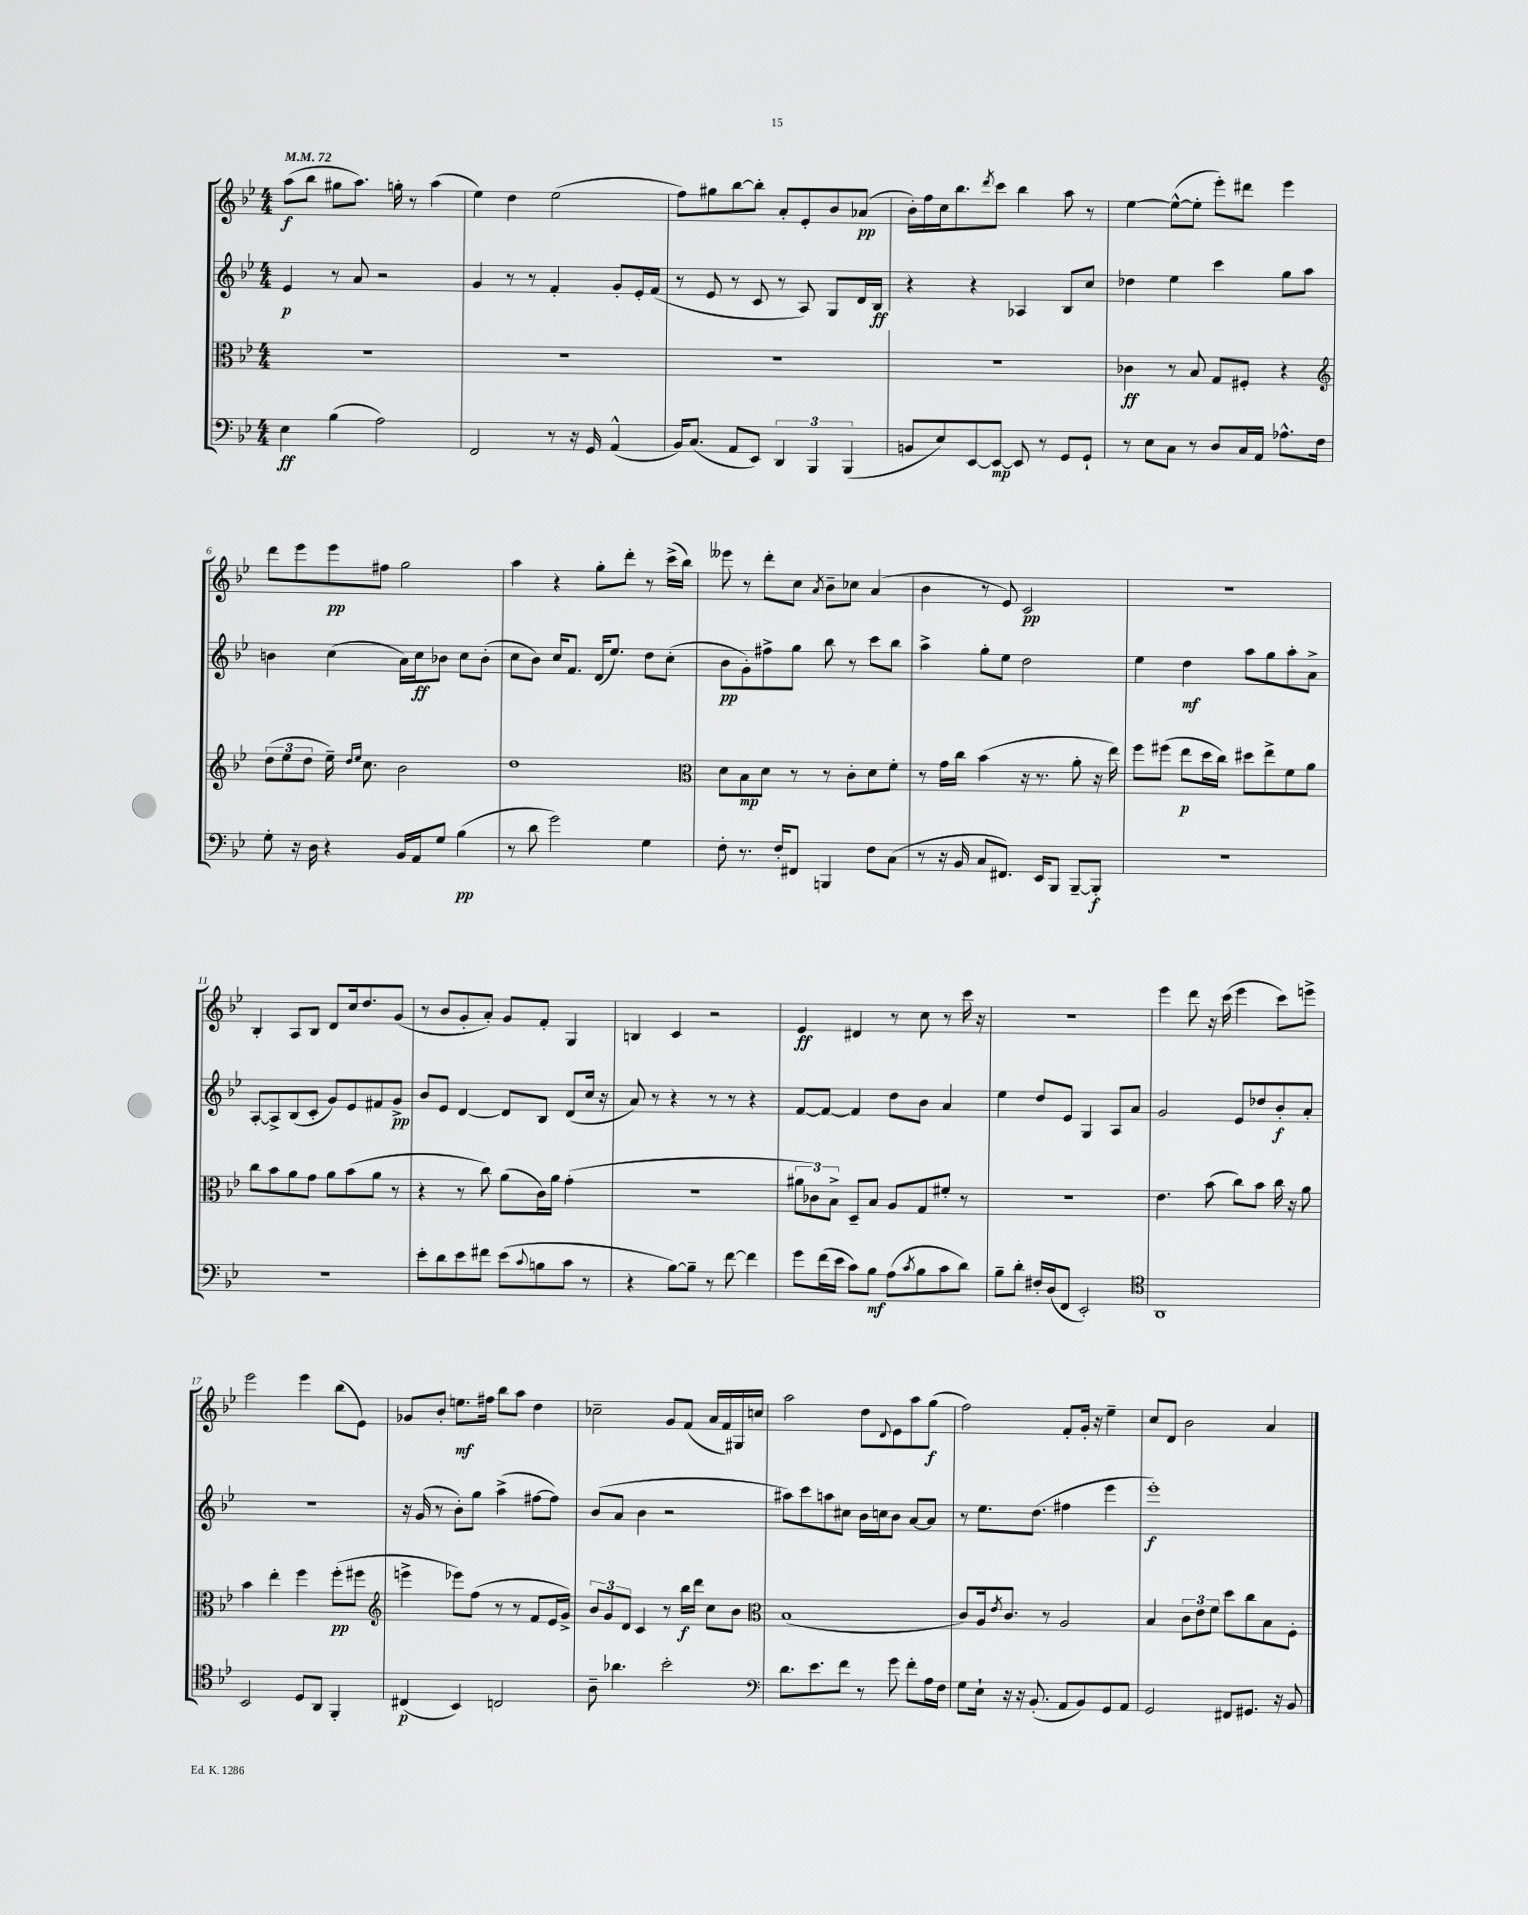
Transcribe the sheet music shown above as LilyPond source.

<<
\new StaffGroup <<
\new Staff = "s0" {
    \clef treble \key bes \major \numericTimeSignature \time 4/4 \tempo 4 = 72
    a''8\f( bes''8 gis''8 a''8.) g''16-. r8 a''4( |
    ees''4) d''4 ees''2( |
    f''8) gis''8 bes''8~ bes''8-. a'8-. ees'8-. bes'8 aes'8\pp( |
    bes'16-.) f''16 c''16 bes''8. \acciaccatura { d'''8 } c'''8 bes''4 a''8 r8 |
    ees''4~ ees''8~-^( ees''8-. ees'''8-.) dis'''8 ees'''4 |
    d'''8 ees'''8 ees'''8\pp fis''8 g''2 |
    a''4 r4 g''8-. d'''8-. r8 c'''16->( bes''16) |
    eeses'''8 r8 d'''8-. c''8 \acciaccatura { a'8 } bes'8-- ces''8 a'4( |
    bes'4 r8 ees'8) c'2\pp |
    R1 |
    bes4-. a8 bes8 d'8 c''16 d''8. g'8( |
    r8 bes'8 g'8-. a'8-.) g'8 f'8-. g4 |
    b4 c'4 r2 |
    ees'4\ff dis'4 r8 c''8 r8 c'''16 r16 |
    R1 |
    ees'''4 d'''8 r16 c'''16( ees'''4 c'''8) e'''8-> |
    ees'''2 ees'''4 bes''8( ees'8) |
    ges'8 bes'8-. e''8.\mf fis''16 bes''8 a''8 d''4 |
    ces''2-- g'8 f'8( a'16 f'16) gis16 c''16 |
    a''2 d''8 \appoggiatura { d'8 } ees'8 a''8 g''8\f( |
    f''2) f'8-. g'16-. r16 ees''4-- |
    c''8 d'8 bes'2 a'4 \bar "|." |
}
\new Staff = "s1" {
    \clef treble \key bes \major \numericTimeSignature \time 4/4
    ees'4\p r8 a'8 r2 |
    g'4 r8 r8 f'4-. g'8-. ees'16-. f'16( |
    r8 ees'8 r8 c'8 r8 a8) g8 d'16 bes16\ff |
    r4 r4 aes4 bes8 c''8 |
    des''4 ees''4 c'''4 g''8 a''8 |
    b'4 c''4( a'16) c''16\ff bes'8 c''8 bes'8-.( |
    c''8 bes'8) c''16 f'8. d'16( ees''8.) d''8 c''8-.( |
    bes'8\pp g'8-.) fis''8-> g''8 bes''8 r8 c'''8 bes''8 |
    a''4-> g''8-. ees''8 d''2 |
    ees''4 d''4\mf a''8 g''8 a''8-. a'8-> |
    a8~-. a8-> bes8( c'8-. g'8) ees'8 fis'8 g'8->\pp |
    bes'8 ees'8 d'4~ d'8 bes8 d'8( c''16 r16 |
    a'8) r8 r4 r8 r8 r4 |
    f'8~ f'8~ f'4 d''8 bes'8 a'4 |
    ees''4 d''8 ees'8 g4 a8 a'8 |
    g'2 ees'8 des''8 bes'8-.\f a'8-. |
    R1 |
    r16 g'16( r8 bes'8-.) g''8 a''4->( fis''8~ fis''8) |
    bes'8( a'8 bes'4 r2 |
    ais''8) c'''8 a''8 cis''8 bes'16 c''16 bes'8 a'8~ a'8 |
    r8 ees''8. d''8.( fis''4 ees'''4 |
    ees'''1-.\f) \bar "|." |
}
\new Staff = "s2" {
    \clef alto \key bes \major \numericTimeSignature \time 4/4
    R1 |
    R1 |
    R1 |
    R1 |
    ces'4\ff r8 bes8 g8 fis8-. r4 |
    \clef treble \tuplet 3/2 { d''8( ees''8 d''8 } ees''16--) \grace { d''16 ees''16 } c''8. bes'2 |
    d''1 |
    \clef alto d'8 bes8\mp d'8 r8 r8 c'8-. d'8 f'8-. |
    r8 g'16 c''16 bes'4( r16 r8. a'8-. r16 ees''16) |
    f''8 fis''8( ees''8\p d''16 c''16) dis''8 ees''8-> f'8 a'8 |
    c''8 bes'8 a'8 g'8 a'8 bes'8( a'8 r8 |
    r4 r8 c''8) a'8( c'16) a'16 g'4-.( |
    r1 |
    \tuplet 3/2 { ais'8 ces'8) bes8-> } d8-- bes8 a8 g8 fis'8-. r8 |
    R1 |
    ees'4. bes'8( c''8) bes'8 c''16 r16 a'8 |
    bes'4 ees''4-. f''4 f''8-.\pp( fis''8 |
    \clef treble e'''4-> ees'''8) f''8( r8 r8 f'8 ees'16 g'16->) |
    \tuplet 3/2 { bes'8 g'8 d'8 } c'4 r8 bes''16\f d'''16 c''8 bes'8 |
    \clef alto bes1( |
    c'8) a16 \acciaccatura { ees'8 } c'8. r8 a2 |
    bes4 \tuplet 3/2 { c'8 ees'8 f'8 } d''8 c''8 bes8 f8-. \bar "|." |
}
\new Staff = "s3" {
    \clef bass \key bes \major \numericTimeSignature \time 4/4
    ees4\ff bes4( a2) |
    f,2 r8 r16 g,16 a,4-^( |
    bes,16) c8.( a,8 ees,8) \tuplet 3/2 { d,4 bes,,4 bes,,4( } |
    b,8 ees8) ees,8~ ees,8~\mp ees,8 r8 g,8 g,8-! |
    r8 ees8 c8 r8 d8 c16 a,16 aes8.-^ f16 |
    g8-. r16 d16 r4 bes,16 a,16 g8 bes4\pp( |
    r8 d'8 g'2) g4 |
    f8-. r8. f16-. fis,8 b,,4 f8 c8( |
    r8 r16 bes,16 c8 fis,8.) ees,16 bes,,8 bes,,8~-- bes,,8-.\f |
    R1 |
    R1 |
    ees'8-. d'8 ees'8 fis'8 ees'8( \appoggiatura { c'8 } b8 c'8 r8 |
    r4 bes8~) bes8-- r8 f'8~ f'4 |
    g'8 f'16( ees'16 c'8) bes8\mf a8( \acciaccatura { c'8 } bes8 c'8 d'8) |
    bes8-- d'8-. fis16-. d16( f,8 ees,2-.) |
    \clef tenor a,1 |
    bes,2 d8 a,8 f,4-. |
    cis4\p( bes,4) c2 |
    a8-- aes'4. bes'2-. |
    \clef bass d'8. ees'8. f'8 r8 g'8 f'8-. a16 f16 |
    g8 ees16-! r16 r16 bes,8.-.( a,8 bes,8) g,8 a,8 |
    g,2 fis,8 gis,8. r16 bes,8 \bar "|." |
}
>>
>>
